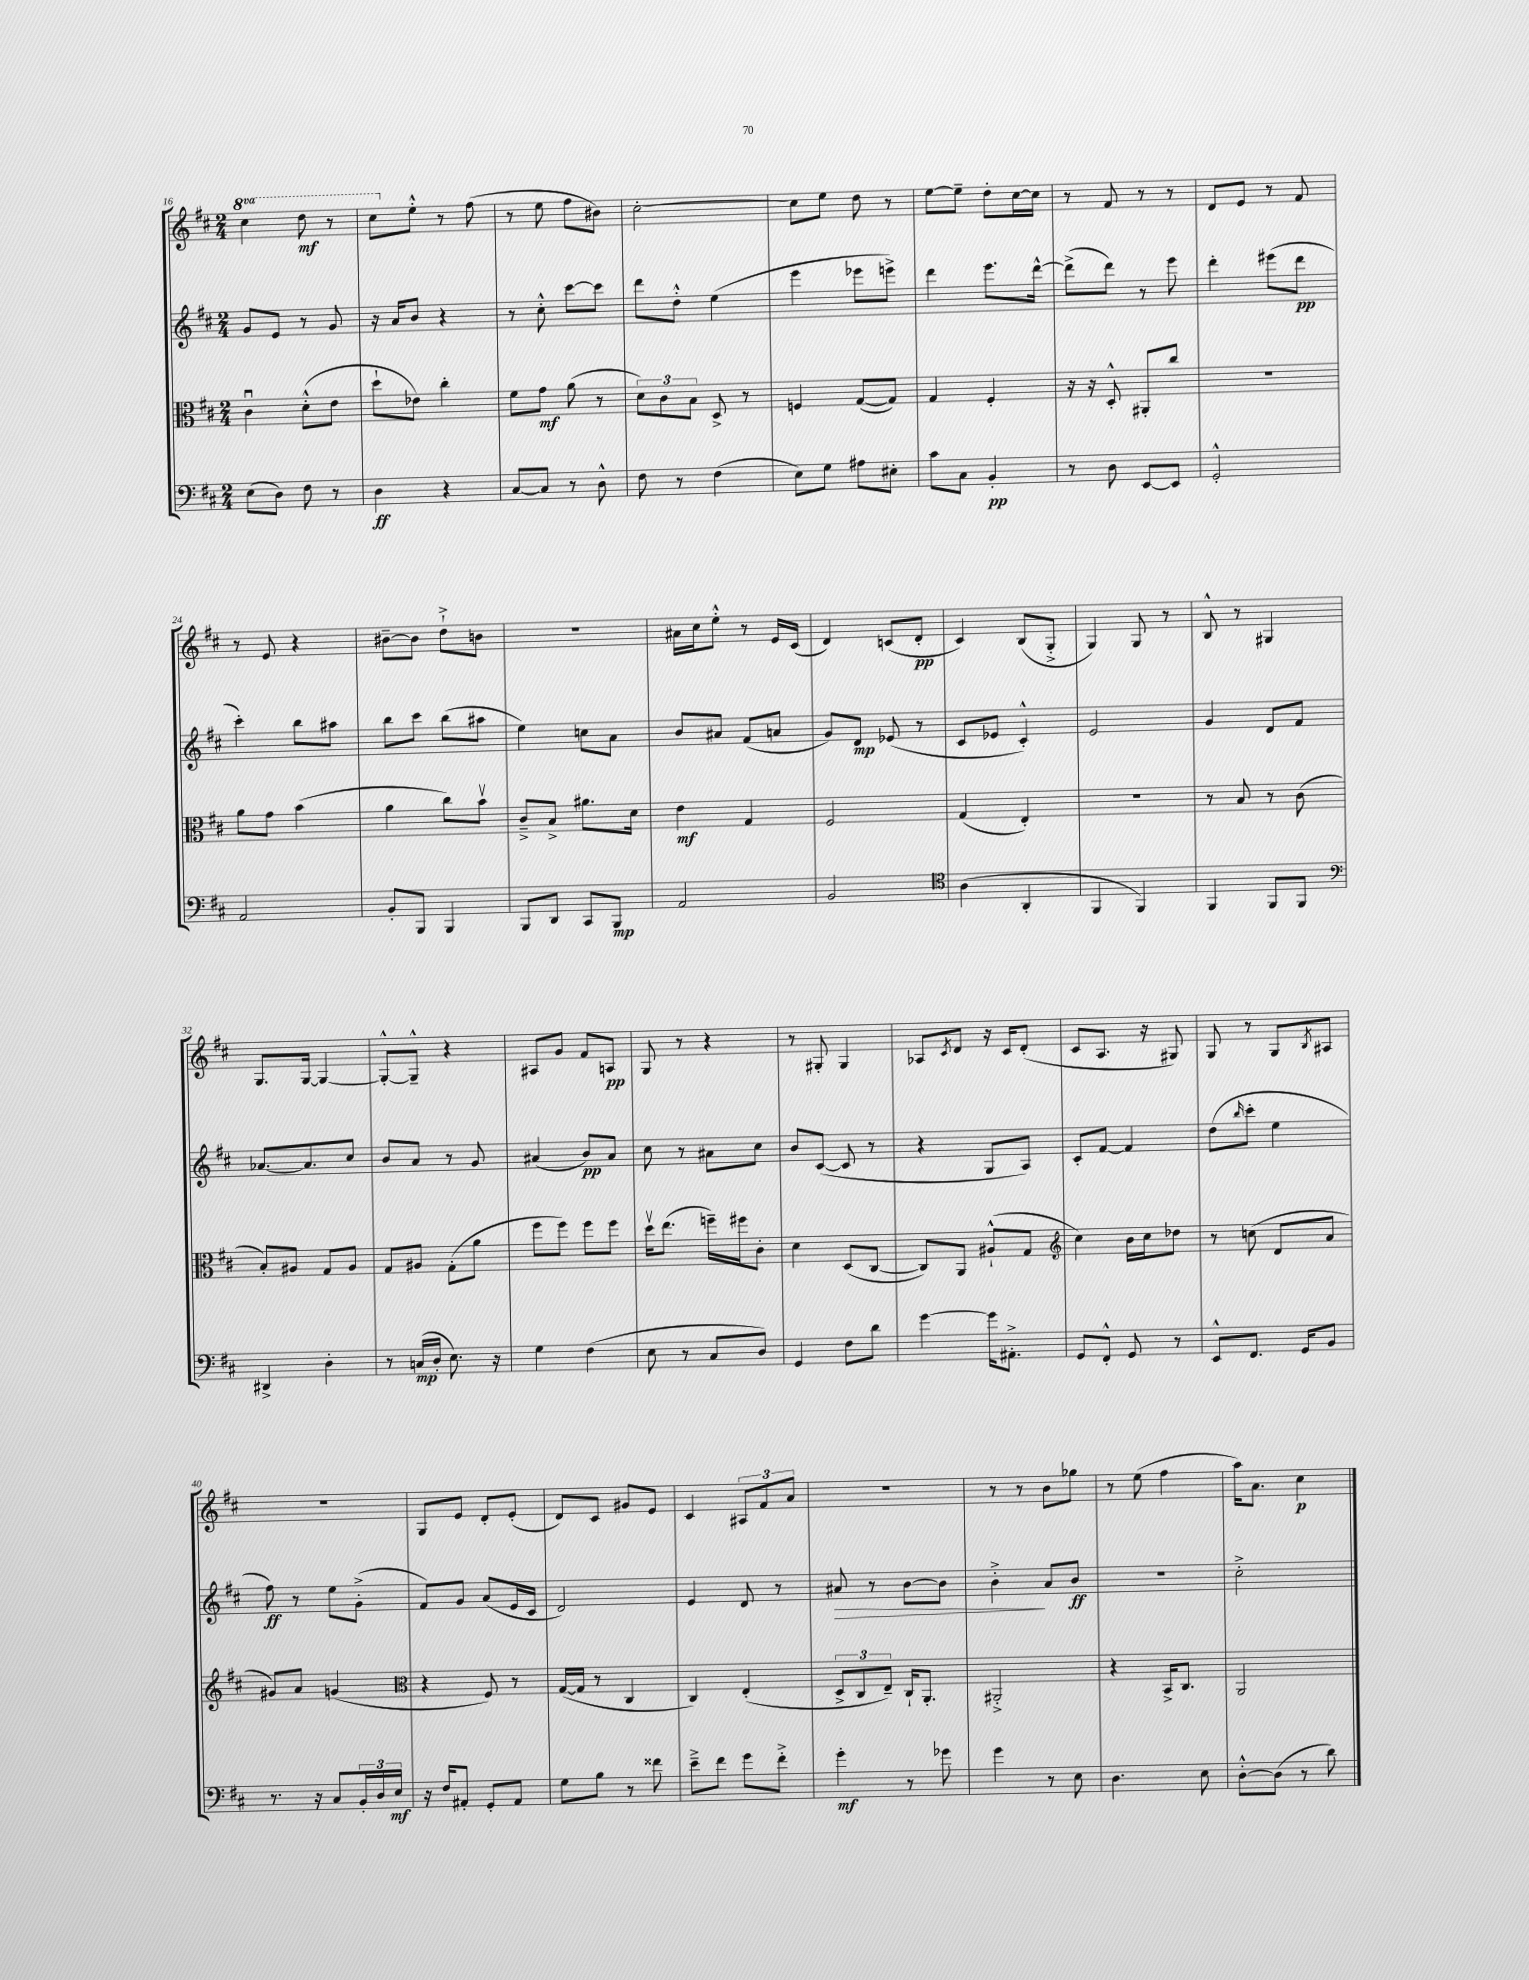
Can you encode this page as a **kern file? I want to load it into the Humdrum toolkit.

**kern	**dynam	**kern	**dynam	**kern	**dynam	**kern	**dynam
*part4	*part4	*part3	*part3	*part2	*part2	*part1	*part1
*staff4	*staff4	*staff3	*staff3	*staff2	*staff2	*staff1	*staff1
*clefF4	*	*clefC3	*	*clefG2	*	*clefG2	*
*k[f#c#]	*	*k[f#c#]	*	*k[f#c#]	*	*k[f#c#]	*
*M2/4	*	*M2/4	*	*M2/4	*	*M2/4	*
*	*	*	*	*	*	*8va	*
=16	=16	=16	=16	=16	=16	=16	=16
(8E\L	.	4c#u\	.	8g/L	.	4ccc#\	.
8D\J)	.	.	.	8e/J	.	.	.
8F#\	.	(8d'^^\L	.	8r	.	8ddd\	mf
8r	.	8e\J	.	8g/	.	8r	.
=17	=17	=17	=17	=17	=17	=17	=17
4D\	ff	8dd`\L	.	16r	.	8ccc#\L	.
.	.	.	.	16a/KL	.	.	.
*	*	*	*	*	*	*X8va	*
.	.	8e-X\J)	.	8b/J	.	8ee'^^\J	.
4r	.	4cc#'\	.	4r	.	8r	.
.	.	.	.	.	.	(8ff#\	.
=18	=18	=18	=18	=18	=18	=18	=18
[8C#/L	.	8f#\L	.	8r	.	8r	.
8C#/J]	.	8g\J	mf	8cc#'^^\	.	8ee\	.
8r	.	(8a\	.	[8ccc#\L	.	8ff#\L	.
8D^^\	.	8r	.	8ccc#\J]	.	8b#X\J)	.
=19	=19	=19	=19	=19	=19	=19	=19
8F#\	.	12d\L)	.	8ddd\L	.	[2cc#'\	.
.	.	12c#\	.	.	.	.	.
8r	.	.	.	8dd'^^\J	.	.	.
.	.	12B\J	.	.	.	.	.
(4F#\	.	8D^/	.	(4ee\	.	.	.
.	.	8r	.	.	.	.	.
=20	=20	=20	=20	=20	=20	=20	=20
8E\L)	.	4Fn/	.	4eee\	.	8cc#\L]	.
8G\J	.	.	.	.	.	8ee\J	.
8A#X\L	.	([8G/L	.	8eee-X\L	.	8dd\	.
8E#X'\J	.	8G/J])	.	8eeen^\J)	.	8r	.
=21	=21	=21	=21	=21	=21	=21	=21
8c#\L	.	4G/	.	4ddd\	.	[8ee\L	.
8C#\J	.	.	.	.	.	8ee~\J]	.
4BB'/	pp	4F#'/	.	8.eee\L	.	8dd'\L	.
.	.	.	.	.	.	[16cc#\L	.
.	.	.	.	[16ddd^^\Jk	.	16cc#\JJ]	.
=22	=22	=22	=22	=22	=22	=22	=22
8r	.	16r	.	(8ddd^\L]	.	8r	.
.	.	16r	.	.	.	.	.
8D\	.	8D'^^/	.	8ddd\J)	.	8f#/	.
[8EE/L	.	8AA#X'/L	.	8r	.	8r	.
8EE/J]	.	8cc#/J	.	8eee\	.	8r	.
=23	=23	=23	=23	=23	=23	=23	=23
2GG'^^/	.	2r	.	4ddd'\	.	8d/L	.
.	.	.	.	.	.	8e/J	.
.	.	.	.	(8eee#X\L	.	8r	.
.	.	.	.	8ddd\J	pp	8f#/	.
!!LO:LB:g=z
=24	=24	=24	=24	=24	=24	=24	=24
2AA/	.	8a\L	.	4ccc#'\)	.	8r	.
.	.	8g\J	.	.	.	8e/	.
.	.	(4b\	.	8bb\L	.	4r	.
.	.	.	.	8aa#X\J	.	.	.
=25	=25	=25	=25	=25	=25	=25	=25
8BB'/L	.	4a\	.	8bb\L	.	[8b#X~\L	.
8BBB/J	.	.	.	8ccc#\J	.	8b#\J]	.
4BBB/	.	8cc#\L)	.	(8bb\L	.	8dd`^\L	.
.	.	8bv\J	.	8aa#X\J	.	8bn\J	.
=26	=26	=26	=26	=26	=26	=26	=26
8BBB/L	.	8c#~^/L	.	4ee\)	.	2r	.
8DD/J	.	8B^/J	.	.	.	.	.
8CC#/L	.	8.a#X\L	.	8ccn\L	.	.	.
8BBB/J	mp	.	.	8a\J	.	.	.
.	.	16d\Jk	.	.	.	.	.
=27	=27	=27	=27	=27	=27	=27	=27
2AA/	.	4e\	mf	8b/L	.	16a#X\LL	.
.	.	.	.	.	.	16cc#\J	.
.	.	.	.	8a#X/J	.	8ee'^^\J	.
.	.	4G/	.	(8f#/L	.	8r	.
.	.	.	.	8an/J	.	16e/LL	.
.	.	.	.	.	.	(16c#/JJ	.
=28	=28	=28	=28	=28	=28	=28	=28
2BB/	.	2F#/	.	8g/L)	.	4d/)	.
.	.	.	.	8d/J	mp	.	.
.	.	.	.	(8e-X/	.	(8cn/L	.
.	.	.	.	8r	.	8d'/J	pp
=29	=29	=29	=29	=29	=29	=29	=29
*clefC4	*	*	*	*	*	*	*
(4A\	.	(4G/	.	8c#/L	.	4c#/)	.
.	.	.	.	8e-X/J	.	.	.
4AA'/	.	4E'/)	.	4c#'^^/)	.	(8B/L	.
.	.	.	.	.	.	8G'^/J	.
=30	=30	=30	=30	=30	=30	=30	=30
4FF#/	.	2r	.	2e/	.	4G/)	.
4FF#/)	.	.	.	.	.	8G/	.
.	.	.	.	.	.	8r	.
=31	=31	=31	=31	=31	=31	=31	=31
4FF#/	.	8r	.	4g/	.	8B^^/	.
.	.	8B/	.	.	.	8r	.
8FF#/L	.	8r	.	8d/L	.	4G#X/	.
8FF#/J	.	(8c#\	.	8f#/J	.	.	.
!!LO:LB:g=z
=32	=32	=32	=32	=32	=32	=32	=32
*clefF4	*	*	*	*	*	*	*
4DD#X^/	.	8B'/L)	.	[8.a-X/L	.	8.G/L	.
.	.	8A#X/J	.	.	.	.	.
.	.	.	.	8.a-/]	.	[16G/Jk	.
4D'\	.	8G/L	.	.	.	4G/_	.
.	.	8A#/J	.	8cc#/J	.	.	.
=33	=33	=33	=33	=33	=33	=33	=33
8r	.	8G/L	.	8b/L	.	8G'^^/L_	.
(16Cn/LL	mp	8A#X/J	.	8a/J	.	8G~^^/J]	.
16D'/JJ	.	.	.	.	.	.	.
8.E\)	.	(8G'\L	.	8r	.	4r	.
.	.	8a\J	.	8g/	.	.	.
16r	.	.	.	.	.	.	.
=34	=34	=34	=34	=34	=34	=34	=34
4G\	.	8ff#\L	.	(4a#X/	.	8A#X/L	.
.	.	8ff#\J)	.	.	.	8g/J	.
(4F#\	.	8ff#\L	.	8b/L)	pp	8f#/L	.
.	.	8ff#\J	.	8a#/J	.	8An/J	pp
=35	=35	=35	=35	=35	=35	=35	=35
8E\	.	16ddv\KL	.	8cc#\	.	8G/	.
.	.	(8.ee\J	.	.	.	.	.
8r	.	.	.	8r	.	8r	.
8C#/L	.	16ffn~\LL)	.	8a#X\L	.	4r	.
.	.	16ff#X\J	.	.	.	.	.
8D/J)	.	8c#'\J	.	8cc#\J	.	.	.
=36	=36	=36	=36	=36	=36	=36	=36
4GG/	.	4d\	.	8b/L	.	8r	.
.	.	.	.	([8c#/J	.	8G#X'/	.
8F#\L	.	(8D/L	.	8c#/]	.	4G#/	.
8d\J	.	[8C#/J	.	8r	.	.	.
=37	=37	=37	=37	=37	=37	=37	=37
[4g\	.	8C#/L])	.	4r	.	8A-X/L	.
.	.	.	.	.	.	8qc#/	.
.	.	8AA/J	.	.	.	8d/J	.
16g\KL]	.	(8A#X`^^/L	.	8G/L	.	16r	.
8.AA#X'^\J	.	.	.	.	.	16c#/KL	.
.	.	8G/J	.	8A/J)	.	(8d'/J	.
=38	=38	=38	=38	=38	=38	=38	=38
*	*	*clefG2	*	*	*	*	*
8GG/L	.	4cc#\)	.	8c#'/L	.	8c#/L	.
8FF#'^^/J	.	.	.	[8f#/J	.	8.A/J	.
8GG/	.	16b\LL	.	4f#/]	.	.	.
.	.	16cc#\J	.	.	.	16r	.
8r	.	8dd-X\J	.	.	.	8G#X/)	.
=39	=39	=39	=39	=39	=39	=39	=39
8EE^^/L	.	8r	.	(8dd\L	.	8G/	.
.	.	.	.	16qqbb/	.	.	.
8.FF#/J	.	(8ccn\	.	8ccc#'\J	.	8r	.
.	.	8d/L	.	4ee\	.	8G/L	.
16GG/KL	.	.	.	.	.	.	.
.	.	.	.	.	.	8qB/	.
8BB/J	.	8a/J	.	.	.	8A#X/J	.
!!LO:LB:g=z
=40	=40	=40	=40	=40	=40	=40	=40
8.r	.	8g#X/L)	.	8ff#\)	ff	2r	.
.	.	8a/J	.	8r	.	.	.
16r	.	.	.	.	.	.	.
8C#/L	.	(4gn/	.	8ee\L	.	.	.
24BB'/L	.	.	.	(8g'^\J	.	.	.
24D/	.	.	.	.	.	.	.
24E/JJ	mf	.	.	.	.	.	.
=41	=41	=41	=41	=41	=41	=41	=41
*	*	*clefC3	*	*	*	*	*
16r	.	4r	.	8f#/L)	.	8G/L	.
16F#/KL	.	.	.	.	.	.	.
8AA#X'/J	.	.	.	8g/J	.	8e/J	.
8GG'/L	.	8F#/)	.	(8a/L	.	8d'/L	.
8AA#/J	.	8r	.	16e/L	.	(8e'/J	.
.	.	.	.	16c#/JJ	.	.	.
=42	=42	=42	=42	=42	=42	=42	=42
8G\L	.	([16G/LL	.	2d/)	.	8d/L)	.
.	.	16G/JJ]	.	.	.	.	.
8B\J	.	8r	.	.	.	8c#/J	.
8r	.	4C#/	.	.	.	8g#X/L	.
8f##X\	.	.	.	.	.	8e/J	.
=43	=43	=43	=43	=43	=43	=43	=43
8e~^\L	.	4C#/)	.	4e/	.	4c#/	.
8f#\J	.	.	.	.	.	.	.
8g\L	.	(4E'/	.	8d/	.	12A#X/L	.
.	.	.	.	.	.	12f#/	.
8f#'^\J	.	.	.	8r	.	.	.
.	.	.	.	.	.	12a/J	.
=44	=44	=44	=44	=44	=44	=44	=44
!	!	!	!	!	!LO:HP:b	!	!
4g'\	mf	12D^/L	.	8a#X/	>	2r	.
.	.	12C#/	.	.	.	.	.
.	.	.	.	8r	.	.	.
.	.	12E~/J)	.	.	.	.	.
8r	.	16C#`/KL	.	[8b\L	.	.	.
.	.	8.AA'/J	.	.	.	.	.
8g-X\	.	.	.	8b\J]	.	.	.
=45	=45	=45	=45	=45	=45	=45	=45
4g\	.	2AA#X'^/	.	4b'^\	.	8r	.
.	.	.	.	.	.	8r	.
8r	.	.	.	8a/L	]	8b\L	.
8E\	.	.	.	8b/J	ff	8gg-X\J	.
=46	=46	=46	=46	=46	=46	=46	=46
4.D\	.	4r	.	2r	.	8r	.
.	.	.	.	.	.	(8ee\	.
.	.	16BB^/KL	.	.	.	4ff#\	.
.	.	8.C#/J	.	.	.	.	.
8E\	.	.	.	.	.	.	.
=47	=47	=47	=47	=47	=47	=47	=47
[8D'^^\L	.	2AA/	.	2cc#'^\	.	16aa\KL)	.
.	.	.	.	.	.	8.a\J	.
(8D\J]	.	.	.	.	.	.	.
8r	.	.	.	.	.	4cc#\	p
8d\)	.	.	.	.	.	.	.
==	==	==	==	==	==	==	==
*-	*-	*-	*-	*-	*-	*-	*-
